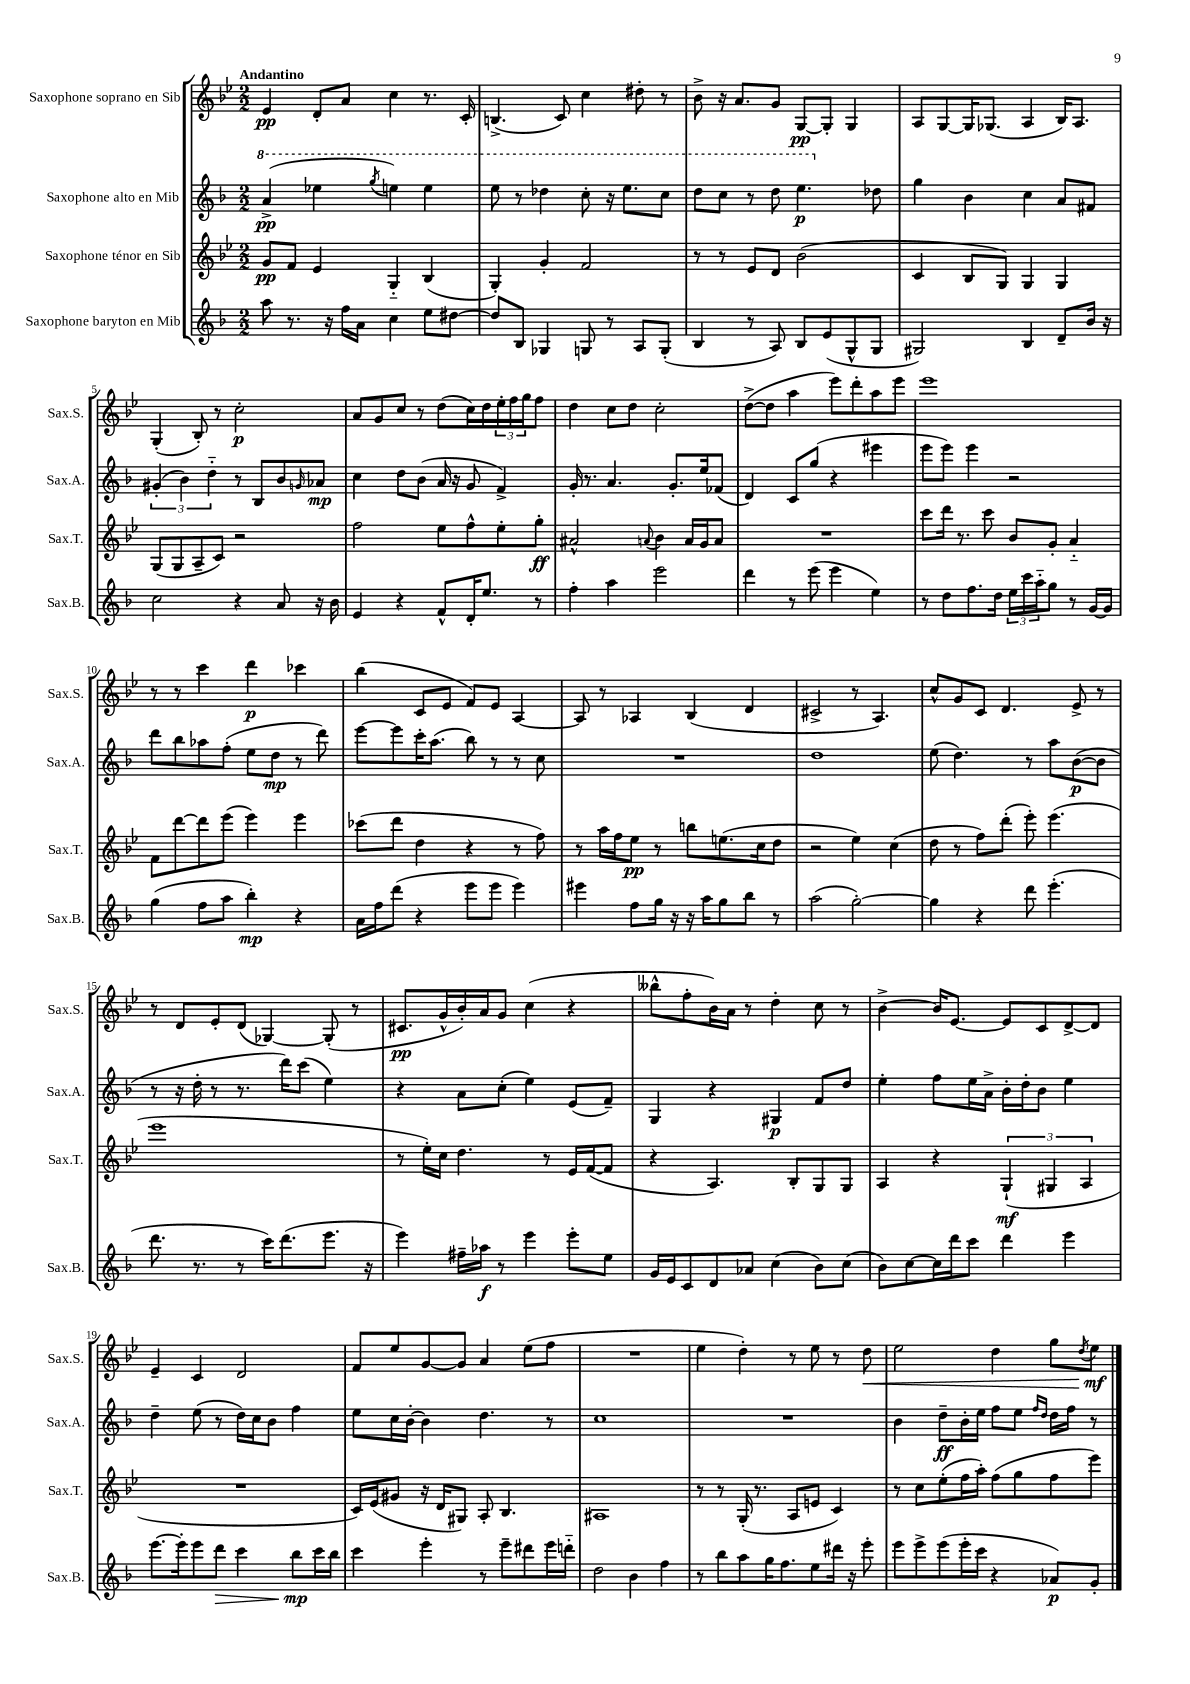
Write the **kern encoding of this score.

**kern	**kern	**kern	**kern
*staff4	*staff3	*staff2	*staff1
*clefG2	*clefG2	*clefG2	*clefG2
*k[b-]	*k[b-e-]	*k[b-]	*k[b-e-]
*M2/2	*M2/2	*M2/2	*M2/2
8aa\	8g/L	(4aa^/	4e-/
8.r	8f/J	.	.
.	4e-/	4eee-\	8d'/L
16r	.	.	.
16ff\LL	.	.	8a/J
16a\JJ	.	.	.
.	.	8qggg/	.
4cc\	4G'~/	4eee\)	4cc\
8ee\L	(4B-/	4eee\	8.r
[8dd#\J	.	.	.
.	.	.	16c'/
=	=	=	=
8dd#/]L	4G'/)	8eee\	(4.B^/
8B-/J	.	8r	.
4G-/	4g'/	4ddd-\	.
.	.	.	8c/)
8G/	2f/	8ccc'\	4cc\
8r	.	16r	.
.	.	8.eee\L	.
8A/L	.	.	8dd#'\
(8G'/J	.	8ccc\J	8r
=	=	=	=
4B-/	8r	8ddd\L	8b-^\
.	8r	8ccc\J	16r
.	.	.	8.a/L
8r	8e-/L	8r	.
8A/)	8d/J	8ddd\	8g/J
8B-/L	(2b-\	4.eee\	[8G/L
(8e/	.	.	8G'/]J
8G^^/	.	.	4G/
8G/J	.	8dd-\	.
=	=	=	=
2G#/)	4c/	4gg\	8A/L
.	.	.	[8G/
.	8B-/L	4b-\	16G/]K
.	.	.	(8.G-/J
.	8G/J)	.	.
4B-/	4G/	4cc\	4A/
8d~/L	4G/	8a/L	16B-/LK)
.	.	.	8.A/J
16b-/Jk	.	8f#/J	.
16r	.	.	.
=	=	=	=
2cc\	(8G/L	(6g#'/	(4G'/
.	8G/	.	.
.	.	6b-\)	.
.	8A~/	.	8B-'/)
.	.	6dd'~\	.
.	8c/J)	.	8r
4r	2r	8r	2cc'\
.	.	8B-/L	.
8a/	.	8b-/	.
.	.	16qqg/	.
16r	.	8a-/J	.
16b-\	.	.	.
=	=	=	=
4e/	2ff\	4cc\	8a/L
.	.	.	8g/
4r	.	8dd\L	8cc/J
.	.	(8b-\J	8r
8f^^/L	8ee-\L	16a/	(8dd\L
.	.	16r	.
16d'/K	8ff^^\	8g/	16cc\L)
8.ee/J	.	.	16dd\
.	8ee-'\	4f^/)	24ee-'\
.	.	.	24ff\
.	.	.	24gg\J
8r	8gg'\J	.	8ff\J
=	=	=	=
4ff'\	2a#^^/	16g'/	4dd\
.	.	8.r	.
4aa\	.	4.a/	8cc\L
.	.	.	8dd\J
.	8qqa/	.	.
2eee\	4b-\	.	2cc'\
.	.	8.g'/L	.
.	16a/LL	.	.
.	16g/J	16ee/k	.
.	8a/J	(8f-/J	.
=	=	=	=
4ddd\	1r	4d/)	([8dd^\L
.	.	.	8dd\]J
8r	.	8c/L	4aa\
(8eee\	.	(8gg/J	.
4eee\	.	4r	8eee-\L)
.	.	.	8ddd'\
4ee\)	.	4eee#\	8aa\
.	.	.	8eee-\J
=	=	=	=
8r	8ccc\L	8eee\L	1eee-
8dd\L	16ddd\Jk	8eee\J)	.
.	8.r	.	.
8.ff\	.	4eee\	.
.	8ccc\	.	.
16dd\Jk	.	.	.
24ee\LL	8b-/L	2r	.
24ccc\	.	.	.
24aa'~\J	.	.	.
8gg\J	8g'/J	.	.
8r	4a'~/	.	.
[16g/LL	.	.	.
16g/]JJ	.	.	.
=	=	=	=
(4gg\	8f\L	8ddd\L	8r
.	[8ddd\	8bb-\	8r
8ff\L	8ddd\]	8aa-\	4ccc\
8aa\J	(8eee-\J	(8ff'\J	.
4bb-'\)	4eee-\)	8ee\L	4ddd\
.	.	8dd\J	.
4r	4eee-\	8r	4ccc-\
.	.	8ddd\)	.
=	=	=	=
16a\LL	(8ccc-\L	[8eee\L	(4bb-\
16ff\J	.	.	.
(8ddd\J	8ddd\J	8eee\]	.
4r	4dd\	16ccc'\K	8c/L
.	.	(8.aa\J	.
.	.	.	8e-/J
8eee\L	4r	8bb-\)	8f/L)
8eee\J	.	8r	8e-/J
4eee\)	8r	8r	[4A/
.	8ff\)	8cc\	.
=	=	=	=
4eee#\	8r	1r	8A/]
.	16aa\LL	.	8r
.	16ff\J	.	.
8ff\L	8ee-\J	.	4A-/
16gg\Jk	8r	.	.
16r	.	.	.
16r	8bb\L	.	(4B-/
16aa\LK	.	.	.
8gg\	(8.ee\	.	.
8bb-\J	.	.	4d/
.	16cc\k	.	.
8r	8dd\J	.	.
=	=	=	=
(2aa\	2r	1dd	2c#^/
[2gg'\)	4ee-\)	.	8r
.	.	.	4.A/)
.	(4cc\	.	.
=	=	=	=
4gg\]	8dd\	(8ee\	8cc^^/L
.	8r	4.dd\)	8g/
4r	8ff\L)	.	8c/J
.	(8ddd'\J	.	4.d/
8ddd\	8eee-'\)	8r	.
(4.eee'\	(4.eee-\	8aa\L	.
.	.	([8b-\	8e-^/
.	.	8b-\]J	8r
=	=	=	=
8.ddd\	1eee-	8r	8r
.	.	16r	8d/L
8.r	.	16dd'\	.
.	.	8r	8e-'/
8r	.	8.r	(8d/J
16ccc\LK)	.	.	[4G-/)
(8.ddd\	.	16ddd\LK)	.
.	.	(8ccc\J	.
8.eee\J	.	4ee\)	(8G-'/]
.	.	.	8r
16r	.	.	.
=	=	=	=
4eee\)	8r	4r	8.c#/L
.	16ee-'\LL)	.	.
.	16cc\JJ	.	16g^^/L
16ff#~\LL	4.dd\	8a\L	16b-'/)
16aa-\JJ	.	.	16a/J
8r	.	(8cc'\J	8g/J
4eee\	.	4ee\)	(4cc\
.	8r	.	.
8eee'\L	16e-/LL	(8e/L	4r
.	([16f/J	.	.
8ee\J	8f/]J	8f~/J)	.
=	=	=	=
16g/LL	4r	4G/	8bb--^^\L
16e/J	.	.	.
8c/	.	.	8ff'\
8d/	4.A/)	4r	16b-\L)
.	.	.	16a\JJ
8a-/J	.	.	8r
(4cc\	.	4G#/	4dd'\
.	8B-'/L	.	.
8b-\L)	8G/	8f/L	8cc\
(8cc\J	8G/J	8dd/J	8r
=	=	=	=
8b-\L)	4A/	4ee'\	[4b-^\
[8cc\	.	.	.
16cc\]L	4r	8ff\L	16b-/]LK
16ddd\J	.	.	[8.e-/J
8ccc\J	.	16ee\L	.
.	.	16a^\JJ	.
4ddd\	(6G`/	16b-'\LL	8e-/]L
.	.	16dd'\J	.
.	.	8b-\J	8c/
.	6G#/	.	.
4eee\	.	4ee\	[8d^/
.	6A/	.	.
.	.	.	8d/]J
=	=	=	=
[8.eee\L	1r	4dd~\	4e-~/
16eee'\]k	.	.	.
8eee\	.	(8ee\	4c/
8ddd\J	.	8r	.
4ccc\	.	16dd\LL)	2d/
.	.	16cc\J	.
.	.	8b-\J	.
8bb-\L	.	4ff\	.
16ccc\L	.	.	.
16bb-\JJ	.	.	.
=	=	=	=
4ccc\	16c/LL)	8ee\L	8f/L
.	(16e-/J	.	.
.	8g#/J	16cc\L	8ee-/
.	.	[16b-'\JJ	.
4eee'\	16r	4b-\]	[8g/
.	16d/LK	.	.
.	8G#/J)	.	8g/]J
8r	8A'/	4.dd\	4a/
8eee~\L	4.B-/	.	.
8ddd#\	.	.	(8ee-\L
16eee\L	.	8r	8ff\J
16ddd'~\JJ	.	.	.
=	=	=	=
2dd\	1A#	1cc	1r
4b-\	.	.	.
4ff\	.	.	.
=	=	=	=
8r	8r	1r	4ee-\
8bb-\L	8r	.	.
8aa\	(16G'/	.	4dd'\)
.	8.r	.	.
16gg\K	.	.	.
8.ff\	.	.	.
.	8A/L	.	8r
8ee\	8e/J	.	8ee-\
16ddd#\Jk	4c/)	.	8r
16r	.	.	.
8eee'\	.	.	8dd\
=	=	=	=
8eee\L	8r	4b-\	2ee-\
8eee^\	8cc\L	.	.
(8eee\	(8ee-'\	8dd~\L	.
16eee'\L	16ff\L	16b-'\L	.
16ccc\JJ	16aa'\JJ)	16ee\JJ	.
4r	(8ff\L	8ff\L	4dd\
.	8gg\	8ee\J	.
.	.	16qqff/LL	.
.	.	16qqdd/JJ	.
8a-/L)	8ff\	16dd\LL	8gg\L
.	.	16ff\JJ	.
.	.	.	8qdd/
8g'/J	8eee-\J)	8r	8ee-\J
==	==	==	==
*-	*-	*-	*-
